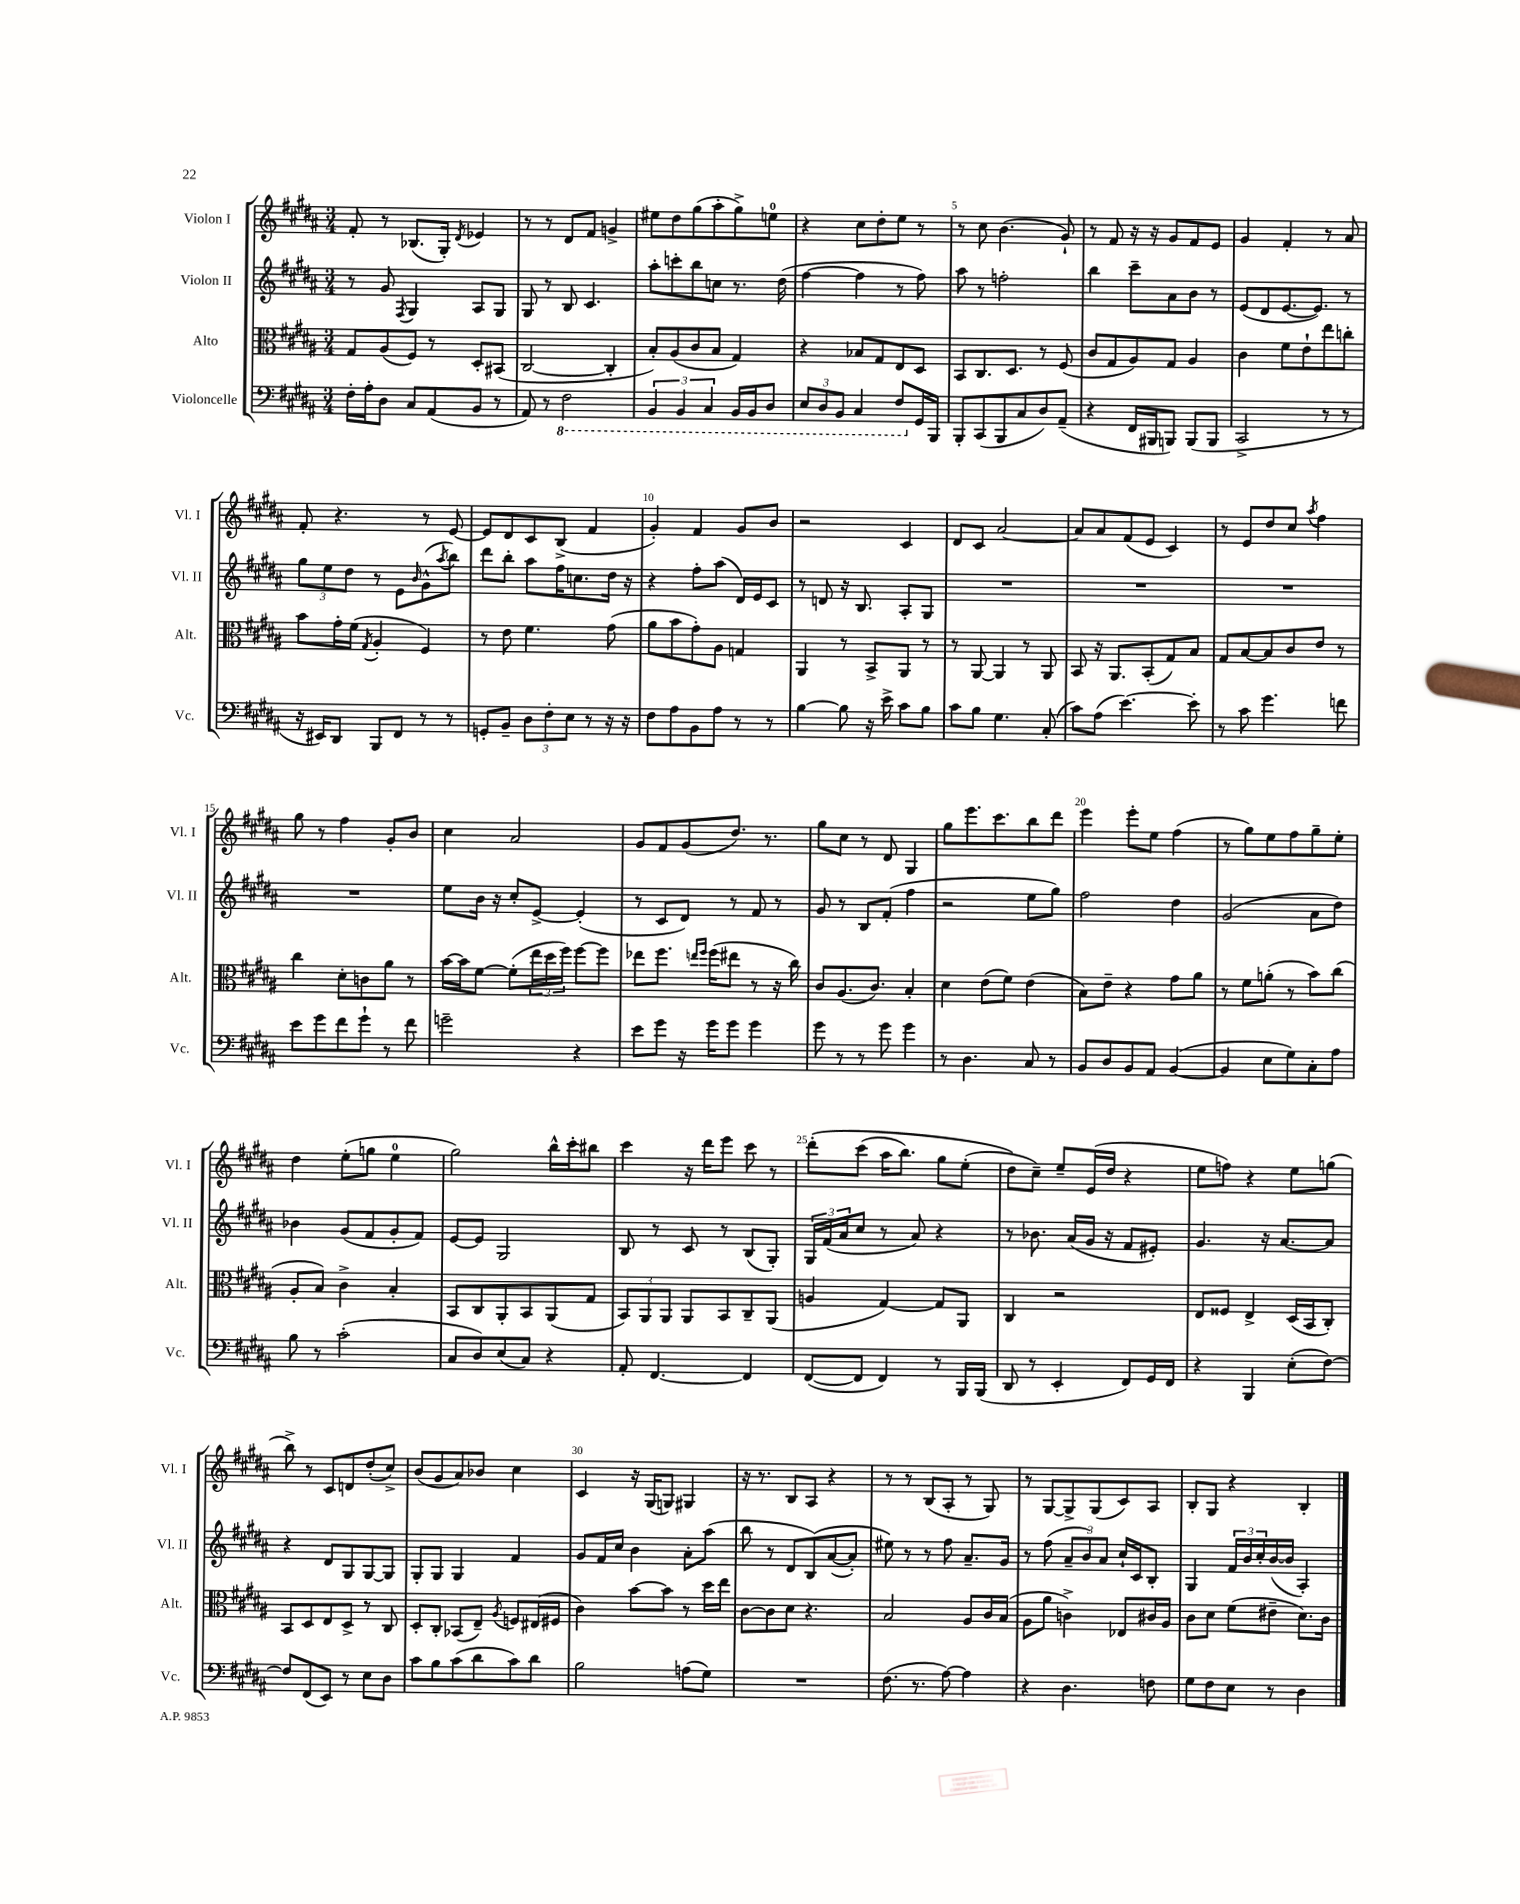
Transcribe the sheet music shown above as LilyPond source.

<<
\new StaffGroup <<
\new Staff = "s0" \with { instrumentName = "Violon I" shortInstrumentName = "Vl. I" } {
    \clef treble \key b \major \numericTimeSignature \time 3/4
    fis'8-. r8 bes8.( gis16-.) \acciaccatura { dis'8 } ees'4 |
    r8 r8 dis'8 fis'8 g'4-> |
    eis''8 dis''8 gis''8( ais''8-. gis''8->) e''8-0 |
    r4 cis''8 dis''8-. e''8 r8 |
    r8 cis''8 b'4.( gis'8-!) |
    r8 fis'8 r16 r16 gis'8 fis'8 e'8 |
    gis'4 fis'4-. r8 ais'8 |
    fis'8-. r4. r8 e'8~ |
    e'8 dis'8 cis'8 b8->( fis'4 |
    gis'4-.) fis'4 gis'8 b'8 |
    r2 cis'4 |
    dis'8 cis'8 ais'2~ |
    ais'8 ais'8 fis'8( e'8 cis'4) |
    r8 e'8 dis''8 cis''8 \acciaccatura { ais''8 } fis''4 |
    gis''8 r8 fis''4 gis'8-. b'8 |
    cis''4 ais'2 |
    gis'8 fis'8 gis'8( dis''8.) r8. |
    gis''8 cis''8 r8 dis'8 gis4 |
    gis''8 e'''8. cis'''8. b''8 dis'''8 |
    e'''4 e'''8-. e''8 fis''4( |
    r8 gis''8) e''8 fis''8 gis''8-- e''8-. |
    dis''4 e''8-.( g''8 e''4-0 |
    gis''2) b''16-^ cis'''16-. bis''8 |
    cis'''4 r16 dis'''16 e'''8 cis'''8 r8 |
    dis'''8-.\( cis'''8( ais''16 b''8.) gis''8 e''8-.( |
    dis''8\) cis''8--) e''8-- e'16( dis''16 r4 |
    e''8 f''8) r4 e''8 g''8( |
    b''8->) r8 cis'8 d'8 dis''8-.( cis''8->) |
    b'8( gis'8 ais'8) bes'8 cis''4 |
    cis'4 r16 gis16( g8) gis4 |
    r16 r8. b8 ais8 r4 |
    r8 r8 b8( ais8-. r8 gis8) |
    r8 gis8~ gis8-> gis8( cis'8) ais8 |
    b8-. gis8 r4 b4-. \bar "|." |
}
\new Staff = "s1" \with { instrumentName = "Violon II" shortInstrumentName = "Vl. II" } {
    \clef treble \key b \major \numericTimeSignature \time 3/4
    r8 gis'8 \acciaccatura { fis8 } gis4 ais8 gis8 |
    gis8 r8 b8 cis'4. |
    ais''8-. c'''8-. b''8 c''8 r8. dis''16( |
    fis''4~ fis''4 r8 fis''8) |
    ais''8 r8 f''2-. |
    b''4 cis'''8-- ais'8 b'8 r8 |
    e'8( dis'8 e'8.~ e'8.) r8 |
    \tuplet 3/2 { gis''8 e''8 dis''8 } r8 e'8 \grace { b'16 } gis'8-^( \acciaccatura { ais''8 } b''8) |
    dis'''8 b''8-. ais''8 fis''16 c''8. dis''16 r16 |
    r4 fis''8-. ais''8( dis'16) e'16 cis'8 |
    r8 d'8 r16 b8. ais8-. gis8 |
    R2. |
    R2. |
    R2. |
    R2. |
    e''8 b'16 r16 cis''8-. e'8~-> e'4-.( |
    r8 cis'8 dis'8) r8 fis'8 r8 |
    gis'8 r8 b8 fis'8-.( fis''4 |
    r2 e''8 gis''8) |
    fis''2 dis''4 |
    gis'2( ais'8 dis''8) |
    bes'4 gis'8( fis'8 gis'8-. fis'8) |
    e'8~ e'8 gis2 |
    b8 r8 cis'8 r8 b8( gis8-.) |
    \tuplet 3/2 { gis16 fis'16( ais'16 } cis''8 r8 ais'8) r4 |
    r8 bes'8. ais'16( gis'16 r16 fis'8 eis'8-.) |
    gis'4. r16 ais'8.~ ais'8 |
    r4 dis'8 gis8 gis8~ gis8 |
    gis8-. gis8 gis4 fis'4 |
    gis'8 fis'16 cis''16 b'4 ais'8-. ais''8( |
    b''8 r8 dis'8 b8)\( ais'8~( ais'8-.) |
    eis''8\) r8 r8 fis''8 ais'8.-- gis'16 |
    r8 fis''8( \tuplet 3/2 { ais'8-- b'8) ais'8 } cis''16-! cis'16 b8-. |
    gis4 \tuplet 3/2 { fis'16 b'16 cis''16-. } b'16~( b'16 ais4-.) \bar "|." |
}
\new Staff = "s2" \with { instrumentName = "Alto" shortInstrumentName = "Alt." } {
    \clef alto \key b \major \numericTimeSignature \time 3/4
    gis8 ais8( fis8) r8 dis8-. bis,8( |
    cis2~ cis4-. |
    b8-.) ais8( cis'8 b8 gis4) |
    r4 bes8 gis8 e8 dis8 |
    b,8 cis8. dis8. r8 fis8( |
    cis'8 gis8 ais8) gis8 ais4 |
    cis'4 fis'8 e'8-! e''8 c''8-. |
    b'8 gis'16-. fis'16( \acciaccatura { gis8 } ais4-. fis4) |
    r8 e'8 fis'4. gis'8( |
    ais'8 b'8 gis'8-.) ais8 g4 |
    ais,4 r8 b,8-> ais,8 r8 |
    r8 ais,8~ ais,4 r8 ais,8 |
    b,8 r16 ais,8. b,8-.( gis8) b8 |
    gis8 b8~ b8 cis'8 e'8 r8 |
    cis''4 dis'8-. c'8 ais'8 r8 |
    b'16~ b'16 fis'8~ fis'8-.( \tuplet 3/2 { e''16 dis''16 fis''16) } fis''8~ fis''8 |
    ees''8 fis''8. \grace { e''16 fis''16 } fis''16( eis''8 r8 r16 cis''16) |
    cis'8 ais8.( cis'8.) b4-. |
    dis'4 e'8( fis'8) e'4( |
    b8) e'8-- r4 gis'8 ais'8 |
    r8 fis'8 a'8-.( r8 b'8) cis''8( |
    ais8-. b8) cis'4-> b4-. |
    b,8 cis8 ais,8-. b,8 ais,8( gis8 |
    \tuplet 3/2 { b,8) ais,8 ais,8 } ais,8 b,8 cis8-- ais,8( |
    a4 gis4~) gis8 ais,8 |
    cis4 r2 |
    e8 fisis8 e4-> dis16( b,16 cis8-.) |
    b,8 dis8 e8 dis8-> r8 cis8 |
    dis8-. cis8-. bes,8( e8--) \acciaccatura { ais8 } f8 eis16( fis16 |
    cis'4) b'8~ b'8 r8 dis''16 e''16 |
    cis'8~ cis'8 dis'8 r4. |
    b2 ais8 cis'16 b16( |
    ais8 ais'8 c'4->) ees8 cis'16 ais16 |
    cis'8 dis'8 fis'8( eis'8-- dis'8.) cis'16 \bar "|." |
}
\new Staff = "s3" \with { instrumentName = "Violoncelle" shortInstrumentName = "Vc." } {
    \clef bass \key b \major \numericTimeSignature \time 3/4
    fis16-. ais16-. dis8 cis8 ais,8( b,8 r8 |
    ais,8) r8 \ottava #-1 fis,2 |
    \tuplet 3/2 { b,,4 b,,4 cis,4 } b,,16 b,,16 dis,8 |
    \tuplet 3/2 { e,8 dis,8 b,,8 } cis,4 fis,8 \ottava #0 gis,16 b,,16 |
    b,,8-. cis,8( b,,8 cis8 dis8) ais,8--( |
    r4 fis,16 bis,,16 b,,8) b,,8( b,,8 |
    cis,2-> r8 r8 |
    r16 eis,16) dis,8 b,,8 fis,8 r8 r8 |
    g,8-. b,8-- \tuplet 3/2 { dis8 fis8-. e8 } r8 r16 r16 |
    fis8 ais8 b,8 ais8 r8 r8 |
    b4~ b8 r16 e'16-> cis'8 b8 |
    cis'8 b8 gis4. cis8-.( |
    cis'8) ais8( e'4.~) e'8-. |
    r8 cis'8 gis'4. f'8 |
    e'8 gis'8 fis'8 gis'8-! r8 fis'8 |
    g'2-- r4 |
    e'8 gis'8 r16 gis'16 gis'8 gis'4 |
    gis'8 r8 r8 gis'8 gis'4 |
    r8 dis4. cis8 r8 |
    b,8 dis8 b,8 ais,8 b,4~( |
    b,4 e8 gis8) cis8-. ais8 |
    b8 r8 cis'2-.( |
    cis8 dis8) e8( cis8) r4 |
    ais,8-. fis,4.~ fis,4 |
    fis,8~( fis,8 fis,4) r8 b,,16 b,,16( |
    dis,8 r8 e,4-. fis,8) gis,16 fis,16 |
    r4 b,,4 e8-.( fis8~) |
    fis8 fis,8( e,8) r8 e8 dis8 |
    cis'8 b8 cis'8( dis'8 cis'8) dis'8 |
    b2 a8( gis8) |
    R2. |
    fis8.( r8. ais8~) ais4 |
    r4 dis4. f8 |
    gis8 fis8 e8 r8 dis4 \bar "|." |
}
>>
>>
\layout { \context { \Score \override BarNumber.break-visibility = ##(#f #t #t) barNumberVisibility = #(every-nth-bar-number-visible 5) } }
